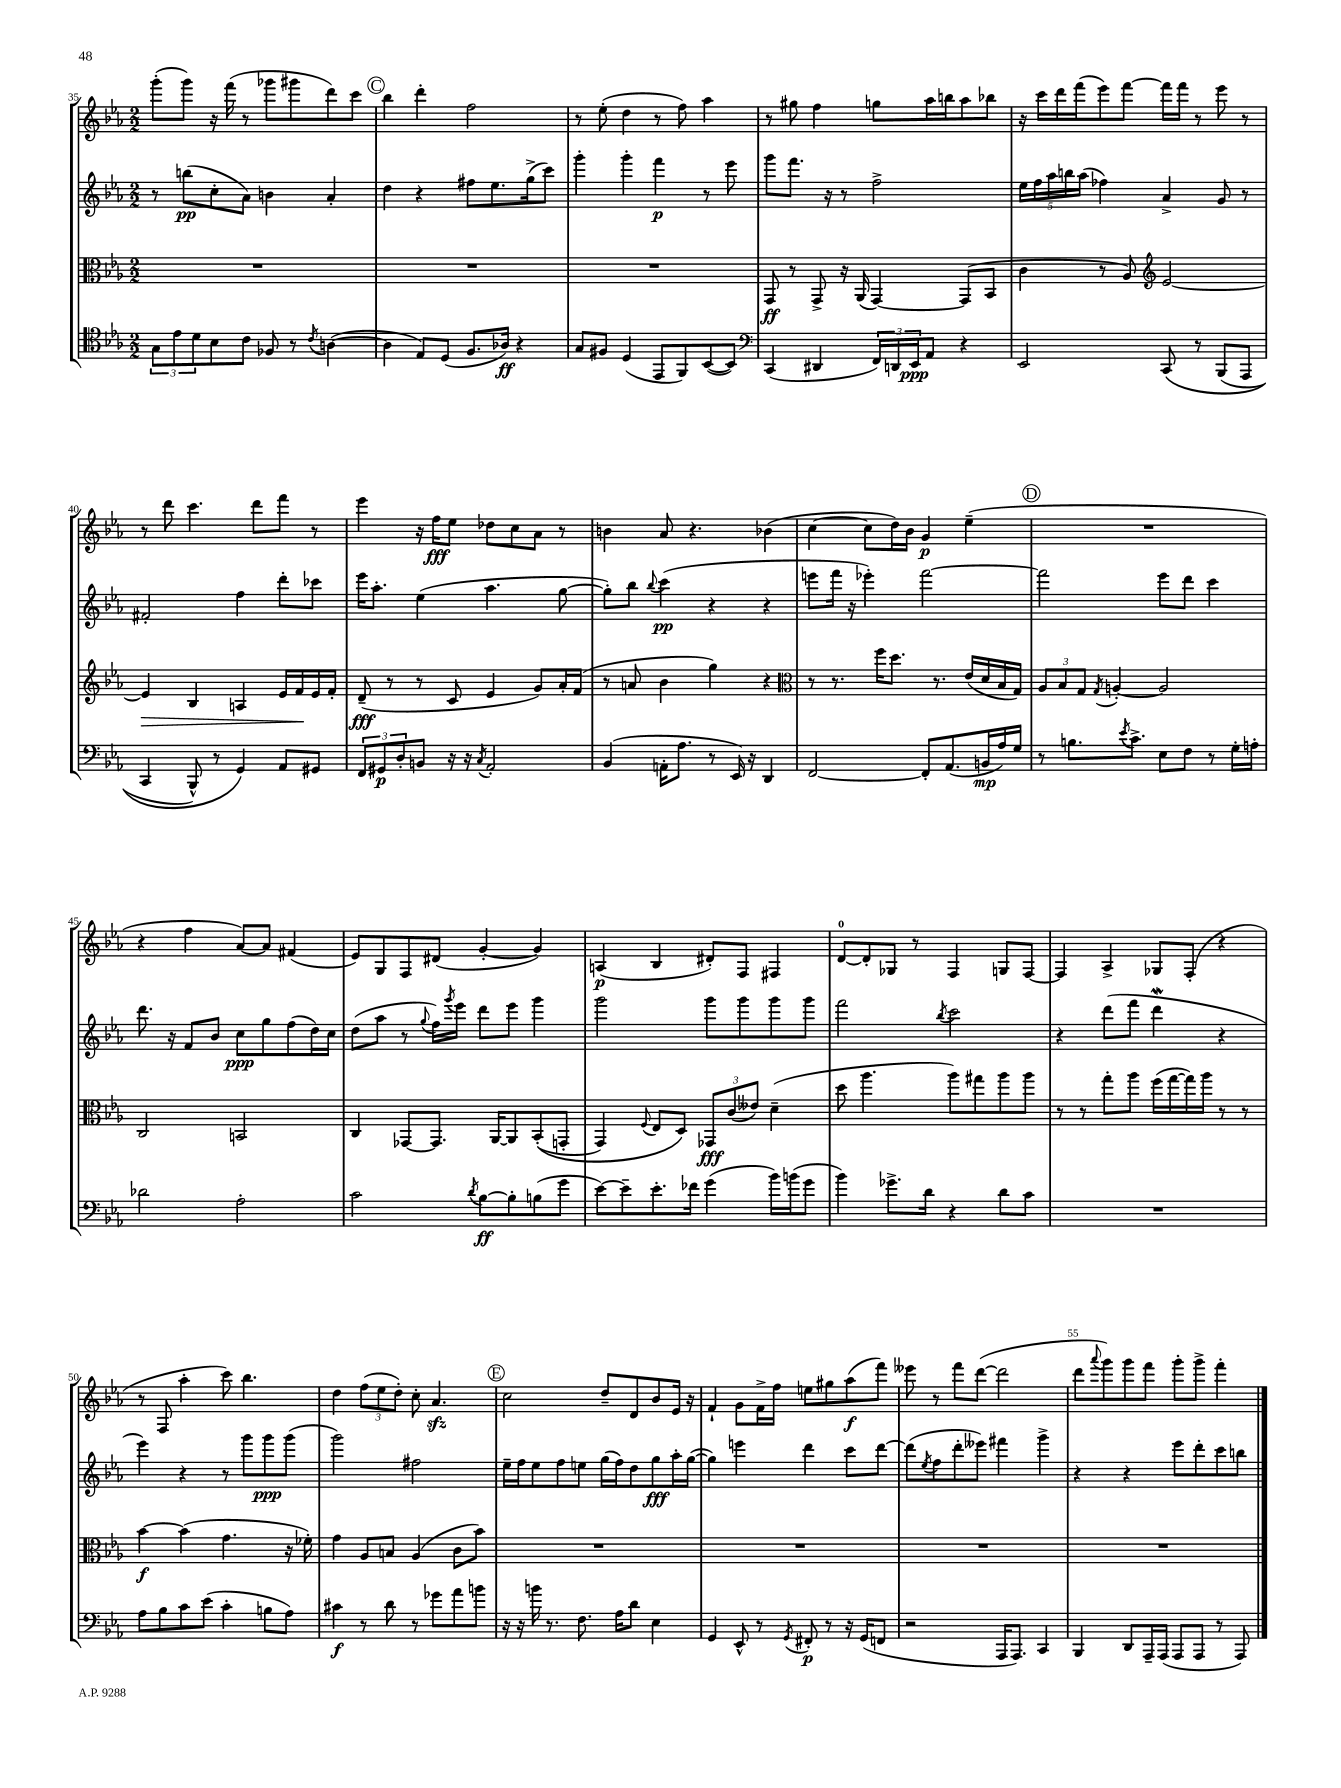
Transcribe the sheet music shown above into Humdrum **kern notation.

**kern	**dynam	**kern	**dynam	**kern	**dynam	**kern	**dynam
*part4	*part4	*part3	*part3	*part2	*part2	*part1	*part1
*staff4	*staff4	*staff3	*staff3	*staff2	*staff2	*staff1	*staff1
*clefC4	*	*clefC3	*	*clefG2	*	*clefG2	*
*k[b-e-a-]	*	*k[b-e-a-]	*	*k[b-e-a-]	*	*k[b-e-a-]	*
*M2/2	*	*M2/2	*	*M2/2	*	*M2/2	*
=35	=35	=35	=35	=35	=35	=35	=35
12G\L	.	1r	.	8r	.	(8ggg'\L	.
12e-\	.	.	.	.	.	.	.
.	.	.	.	(8bbn\L	pp	8ggg\J)	.
12d\	.	.	.	.	.	.	.
8B-\	.	.	.	8cc'\	.	16r	.
.	.	.	.	.	.	(16fff\	.
8c\J	.	.	.	8a-\J)	.	8r	.
8F-X/	.	.	.	4bn\	.	8ggg-X\L	.
8r	.	.	.	.	.	8ggg#X\	.
8qc/	.	.	.	.	.	.	.
([4An\	.	.	.	4a-'/	.	8ddd\)	.
.	.	.	.	.	.	8ccc\J	.
!!LO:REH:place=s1:t=C
=36	=36	=36	=36	=36	=36	=36	=36
4A\]	.	1r	.	4dd\	.	4bb-\	.
8E-/L)	.	.	.	4r	.	4ddd'\	.
(8D/J	.	.	.	.	.	.	.
8.F/L	.	.	.	8ff#X\L	.	2ff\	.
.	.	.	.	8.ee-\	.	.	.
16A-X/Jk)	ff	.	.	.	.	.	.
4r	.	.	.	.	.	.	.
.	.	.	.	(16gg^\k	.	.	.
.	.	.	.	8ccc\J)	.	.	.
=37	=37	=37	=37	=37	=37	=37	=37
8G/L	.	1r	.	4ggg'\	.	8r	.
8F#X/J	.	.	.	.	.	(8ee-'\	.
(4D/	.	.	.	4ggg'\	.	4dd\	.
8EE-/L	.	.	.	4fff\	p	8r	.
8FF/)	.	.	.	.	.	8ff\)	.
([8BB-/	.	.	.	8r	.	4aa-\	.
8BB-/J])	.	.	.	8eee-\	.	.	.
=38	=38	=38	=38	=38	=38	=38	=38
*clefF4	*	*	*	*	*	*	*
(4CC/	.	8GG/	ff	8ggg\L	.	8r	.
.	.	8r	.	8.fff\J	.	8gg#X\	.
4DD#X/	.	8GG^/	.	.	.	4ff\	.
.	.	.	.	16r	.	.	.
.	.	16r	.	8r	.	.	.
.	.	(16AA-/	.	.	.	.	.
24FF/LL)	.	[4GG/)	.	2ff^\	.	8ggn\L	.
24DDn/	.	.	.	.	.	.	.
24EE-/J	ppp	.	.	.	.	.	.
8AA-/J	.	.	.	.	.	16aa-\L	.
.	.	.	.	.	.	16bbn\J	.
4r	.	(8GG/L]	.	.	.	8aa-\	.
.	.	8BB-/J	.	.	.	8bb-X\J	.
=39	=39	=39	=39	=39	=39	=39	=39
2EE-/	.	4c\	.	20ee-\LL	.	16r	.
.	.	.	.	20ff\	.	.	.
.	.	.	.	.	.	16ccc\LL	.
.	.	.	.	20aa-\	.	.	.
.	.	.	.	.	.	16ddd\	.
.	.	.	.	20bbn\	.	.	.
.	.	.	.	.	.	(16fff\J	.
.	.	.	.	(20aa-\JJ	.	.	.
.	.	8r	.	4ff-X\)	.	8eee-\)	.
.	.	8A-/)	.	.	.	[8fff\J	.
*	*	*clefG2	*	*	*	*	*
(8CC/	.	[2e-/	.	4a-^/	.	16fff\LL]	.
.	.	.	.	.	.	16fff\JJ	.
8r	.	.	.	.	.	8r	.
(8BBB-/L	.	.	.	8g/	.	8eee-\	.
8AAA-/J	.	.	.	8r	.	8r	.
!!LO:LB:g=z
=40	=40	=40	=40	=40	=40	=40	=40
!	!	!	!LO:HP:b	!	!	!	!
4CC/	.	4e-/]	>	2f#X'/	.	8r	.
.	.	.	.	.	.	8ddd\	.
8BBB-^^/)	.	4B-/	.	.	.	4.ccc\	.
8r	.	.	.	.	.	.	.
4GG/)	.	4An/	.	4ff\	.	.	.
.	.	.	.	.	.	8ddd\L	.
8AA-/L	.	16e-/LL	.	8ddd'\L	.	8fff\J	.
.	.	16f/	.	.	.	.	.
8GG#X/J	.	16e-/	]	8ccc-X\J	.	8r	.
.	.	16f'/JJ	.	.	.	.	.
=41	=41	=41	=41	=41	=41	=41	=41
12FF/L	.	(8d~/	fff	16eee-\KL	.	4eee-\	.
.	.	.	.	8.aa-'\J	.	.	.
12GG#X/	p	.	.	.	.	.	.
.	.	8r	.	.	.	.	.
12D'/	.	.	.	.	.	.	.
8BBn/J	.	8r	.	(4ee-\	.	16r	.
.	.	.	.	.	.	16ff\KL	fff
16r	.	8c/	.	.	.	8ee-\J	.
16r	.	.	.	.	.	.	.
8qC/	.	.	.	.	.	.	.
2AA-'/	.	4e-/	.	4.aa-\	.	8dd-X\L	.
.	.	.	.	.	.	8cc\	.
.	.	8g/L)	.	.	.	8a-\J	.
.	.	16a-'/L	.	[8gg\	.	8r	.
.	.	(16f/JJ	.	.	.	.	.
=42	=42	=42	=42	=42	=42	=42	=42
(4BB-/	.	8r	.	8gg'\L])	.	4bn\	.
.	.	8an/	.	8bb-\J	.	.	.
.	.	.	.	8qqbb-/	.	.	.
16AAn'\KL	.	4b-\	.	(4ccc\	pp	8a-/	.
8.A-\J	.	.	.	.	.	.	.
.	.	.	.	.	.	4.r	.
8r	.	4gg\)	.	4r	.	.	.
16EE-/)	.	.	.	.	.	.	.
16r	.	.	.	.	.	.	.
4DD/	.	4r	.	4r	.	(4b-X\	.
=43	=43	=43	=43	=43	=43	=43	=43
*	*	*clefC3	*	*	*	*	*
[2FF/	.	8r	.	8eeen\L	.	[4cc\	.
.	.	8.r	.	16fff\Jk	.	.	.
.	.	.	.	16r	.	.	.
.	.	.	.	4eee-X'\)	.	8cc\L]	.
.	.	16ff\KL	.	.	.	.	.
.	.	8.dd\J	.	.	.	16dd\L)	.
.	.	.	.	.	.	16b-\JJ	.
8FF'/L]	.	.	.	[2fff\	.	4g/	p
.	.	8.r	.	.	.	.	.
(8.AA-/	.	.	.	.	.	.	.
.	.	(16e-/LL	.	.	.	(4ee-~\	.
16BBn/L	mp	16d/	.	.	.	.	.
16A-/)	.	16B-/	.	.	.	.	.
16G/JJ	.	16G/JJ)	.	.	.	.	.
!!LO:REH:place=s1:t=D
=44	=44	=44	=44	=44	=44	=44	=44
8r	.	12A-/L	.	2fff\]	.	1r	.
.	.	12B-/	.	.	.	.	.
8.Bn\L	.	.	.	.	.	.	.
.	.	12G/J	.	.	.	.	.
.	.	8qG/	.	.	.	.	.
.	.	[4An'/	.	.	.	.	.
8qe-/	.	.	.	.	.	.	.
8.c^\J	.	.	.	.	.	.	.
8E-\L	.	2A/]	.	8eee-\L	.	.	.
8F\J	.	.	.	8ddd\J	.	.	.
8r	.	.	.	4ccc\	.	.	.
16G'\LL	.	.	.	.	.	.	.
16An'\JJ	.	.	.	.	.	.	.
!!LO:LB:g=z
=45	=45	=45	=45	=45	=45	=45	=45
2d-X\	.	2C/	.	8.ddd\	.	4r	.
.	.	.	.	16r	.	.	.
.	.	.	.	8f/L	.	4ff\	.
.	.	.	.	8b-/J	.	.	.
2A-'\	.	2BBn/	.	8cc\L	ppp	[8a-/L)	.
.	.	.	.	8gg\	.	8a-/J]	.
.	.	.	.	(8ff\	.	(4f#X/	.
.	.	.	.	16dd\L)	.	.	.
.	.	.	.	16cc\JJ	.	.	.
=46	=46	=46	=46	=46	=46	=46	=46
2c\	.	4C/	.	(8dd\L	.	8e-/L)	.
.	.	.	.	8aa-\J	.	8G/	.
.	.	[8GG-X/L	.	8r	.	8F/	.
.	.	.	.	8qqgg/	.	.	.
.	.	8.GG-/J]	.	16ff\LL)	.	(8d#X/J	.
.	.	.	.	8qggg/	.	.	.
.	.	.	.	16eee-\JJ	.	.	.
8qd/	.	.	.	.	.	.	.
[8B-\L	ff	.	.	8ddd\L	.	[4g'/	.
.	.	[16AA-/KL	.	.	.	.	.
8B-'\]	.	8AA-/]	.	8eee-\J	.	.	.
(8Bn\	.	((8BB-'/	.	4ggg\	.	4g/])	.
8g\J	.	8GGn'/J	.	.	.	.	.
=47	=47	=47	=47	=47	=47	=47	=47
[8e-\L)	.	4GG/)	.	2ggg\	.	(4An/	p
8e-~\]	.	.	.	.	.	.	.
.	.	8qqF/	.	.	.	.	.
8.e-'\	.	8E-/L	.	.	.	4B-/	.
.	.	8D/J)	.	.	.	.	.
16f-X\Jk	.	.	.	.	.	.	.
(4g\	.	12GG-X/L	fff	8ggg\L	.	8d#X'/L)	.
.	.	(12c/	.	.	.	.	.
.	.	.	.	8ggg\	.	8F/J	.
.	.	12e--X/J)	.	.	.	.	.
16b-\LL)	.	(4d~\	.	8ggg\	.	4F#X/	.
(16bn\J	.	.	.	.	.	.	.
8g\J	.	.	.	8ggg\J	.	.	.
=48	=48	=48	=48	=48	=48	=48	=48
4b-\)	.	8dd\	.	2fff\	.	[8d/L	.
.	.	4.aa-\	.	.	.	8d'/]	.
8.g-X^\L	.	.	.	.	.	8G-X/J	.
.	.	.	.	.	.	8r	.
16d\Jk	.	.	.	.	.	.	.
.	.	.	.	8qbb-/	.	.	.
4r	.	8aa-\L)	.	2ccc\	.	4F/	.
.	.	8gg#X\	.	.	.	.	.
8d\L	.	8aa-\	.	.	.	8Gn/L	.
8c\J	.	8aa-\J	.	.	.	[8F/J	.
=49	=49	=49	=49	=49	=49	=49	=49
1r	.	8r	.	4r	.	4F/]	.
.	.	8r	.	.	.	.	.
.	.	8gg'\L	.	(8ddd\L	.	4A-^/	.
.	.	8aa-\J	.	8fff\J	.	.	.
.	.	(16ff\LL	.	4dddW\	.	8G-X/L	.
.	.	[16gg\	.	.	.	.	.
.	.	16gg\])	.	.	.	(8F'/J	.
.	.	16aa-\JJ	.	.	.	.	.
.	.	8r	.	4r	.	4r	.
.	.	8r	.	.	.	.	.
!!LO:LB:g=z
=50	=50	=50	=50	=50	=50	=50	=50
8A-\L	.	[4b-\	f	4eee-\)	.	8r	.
8B-\	.	.	.	.	.	8F/	.
8c\	.	(4b-\]	.	4r	.	4aa-'\	.
(8e-\J	.	.	.	.	.	.	.
4c'\	.	4.g\	.	8r	.	8ccc\)	.
.	.	.	.	8ggg\L	.	4.bb-\	.
8Bn\L	.	.	.	8ggg\	ppp	.	.
8A-\J)	.	16r	.	(8ggg\J	.	.	.
.	.	16f-X'\)	.	.	.	.	.
=51	=51	=51	=51	=51	=51	=51	=51
4c#X\	f	4g\	.	2ggg\)	.	4dd\	.
8r	.	8A-/L	.	.	.	(12ff\L	.
.	.	.	.	.	.	12ee-\	.
8d\	.	8Bn/J	.	.	.	.	.
.	.	.	.	.	.	12dd'\J)	.
8r	.	(4A-/	.	2ff#X\	.	8cc'\	.
8g-X\L	.	.	.	.	.	4.a-zz/	.
8a-\	.	8c\L	.	.	.	.	.
8bn\J	.	8b-\J)	.	.	.	.	.
!!LO:REH:place=s1:t=E
=52	=52	=52	=52	=52	=52	=52	=52
16r	.	1r	.	16ee-~\LL	.	2cc\	.
16r	.	.	.	16ff\J	.	.	.
16bn\	.	.	.	8ee-\	.	.	.
8.r	.	.	.	.	.	.	.
.	.	.	.	8ff\	.	.	.
8.F\	.	.	.	8een\J	.	.	.
.	.	.	.	(16gg\LL	.	8dd~/L	.
16A-\KL	.	.	.	16ff\J)	.	.	.
8d\J	.	.	.	8dd\	.	8d/	.
4E-\	.	.	.	8gg\	fff	8b-/	.
.	.	.	.	16aa-'\L	.	16e-/Jk	.
.	.	.	.	([16gg\JJ	.	16r	.
=53	=53	=53	=53	=53	=53	=53	=53
4GG/	.	1r	.	4gg\])	.	4f`/	.
8EE-^^/	.	.	.	4eeen\	.	8g\L	.
8r	.	.	.	.	.	16f^\L	.
.	.	.	.	.	.	16ff\JJ	.
8qGG/	.	.	.	.	.	.	.
8FF#X'/	p	.	.	4ddd\	.	8een\L	.
8r	.	.	.	.	.	8gg#X\	.
16r	.	.	.	8ccc\L	.	(8aa-\	f
(16GG/KL	.	.	.	.	.	.	.
8FFn/J	.	.	.	[8ddd\J	.	8fff\J)	.
=54	=54	=54	=54	=54	=54	=54	=54
2r	.	1r	.	(8ddd\L]	.	8eee--X\	.
.	.	.	.	8qee-/	.	.	.
.	.	.	.	8ff\	.	8r	.
.	.	.	.	8ddd'\	.	8fff\L	.
.	.	.	.	8eee--X\J)	.	([8ddd\J	.
16AAA-/KL	.	.	.	4fff#X\	.	2ddd\]	.
8.AAA-/J)	.	.	.	.	.	.	.
4CC/	.	.	.	4ggg^\	.	.	.
=55	=55	=55	=55	=55	=55	=55	=55
4BBB-/	.	1r	.	4r	.	8ddd\L	.
.	.	.	.	.	.	8qqaaa-/	.
.	.	.	.	.	.	8ggg\)	.
8DD/L	.	.	.	4r	.	8ggg\	.
16AAA-~/L	.	.	.	.	.	8fff\J	.
(16AAA-/JJ	.	.	.	.	.	.	.
8AAA-/L	.	.	.	8eee-\L	.	8ggg'\L	.
8AAA-/J	.	.	.	8ddd'\	.	8ggg^\J	.
8r	.	.	.	8ccc\	.	4fff'\	.
8AAA-/)	.	.	.	8bbn\J	.	.	.
==	==	==	==	==	==	==	==
*-	*-	*-	*-	*-	*-	*-	*-
